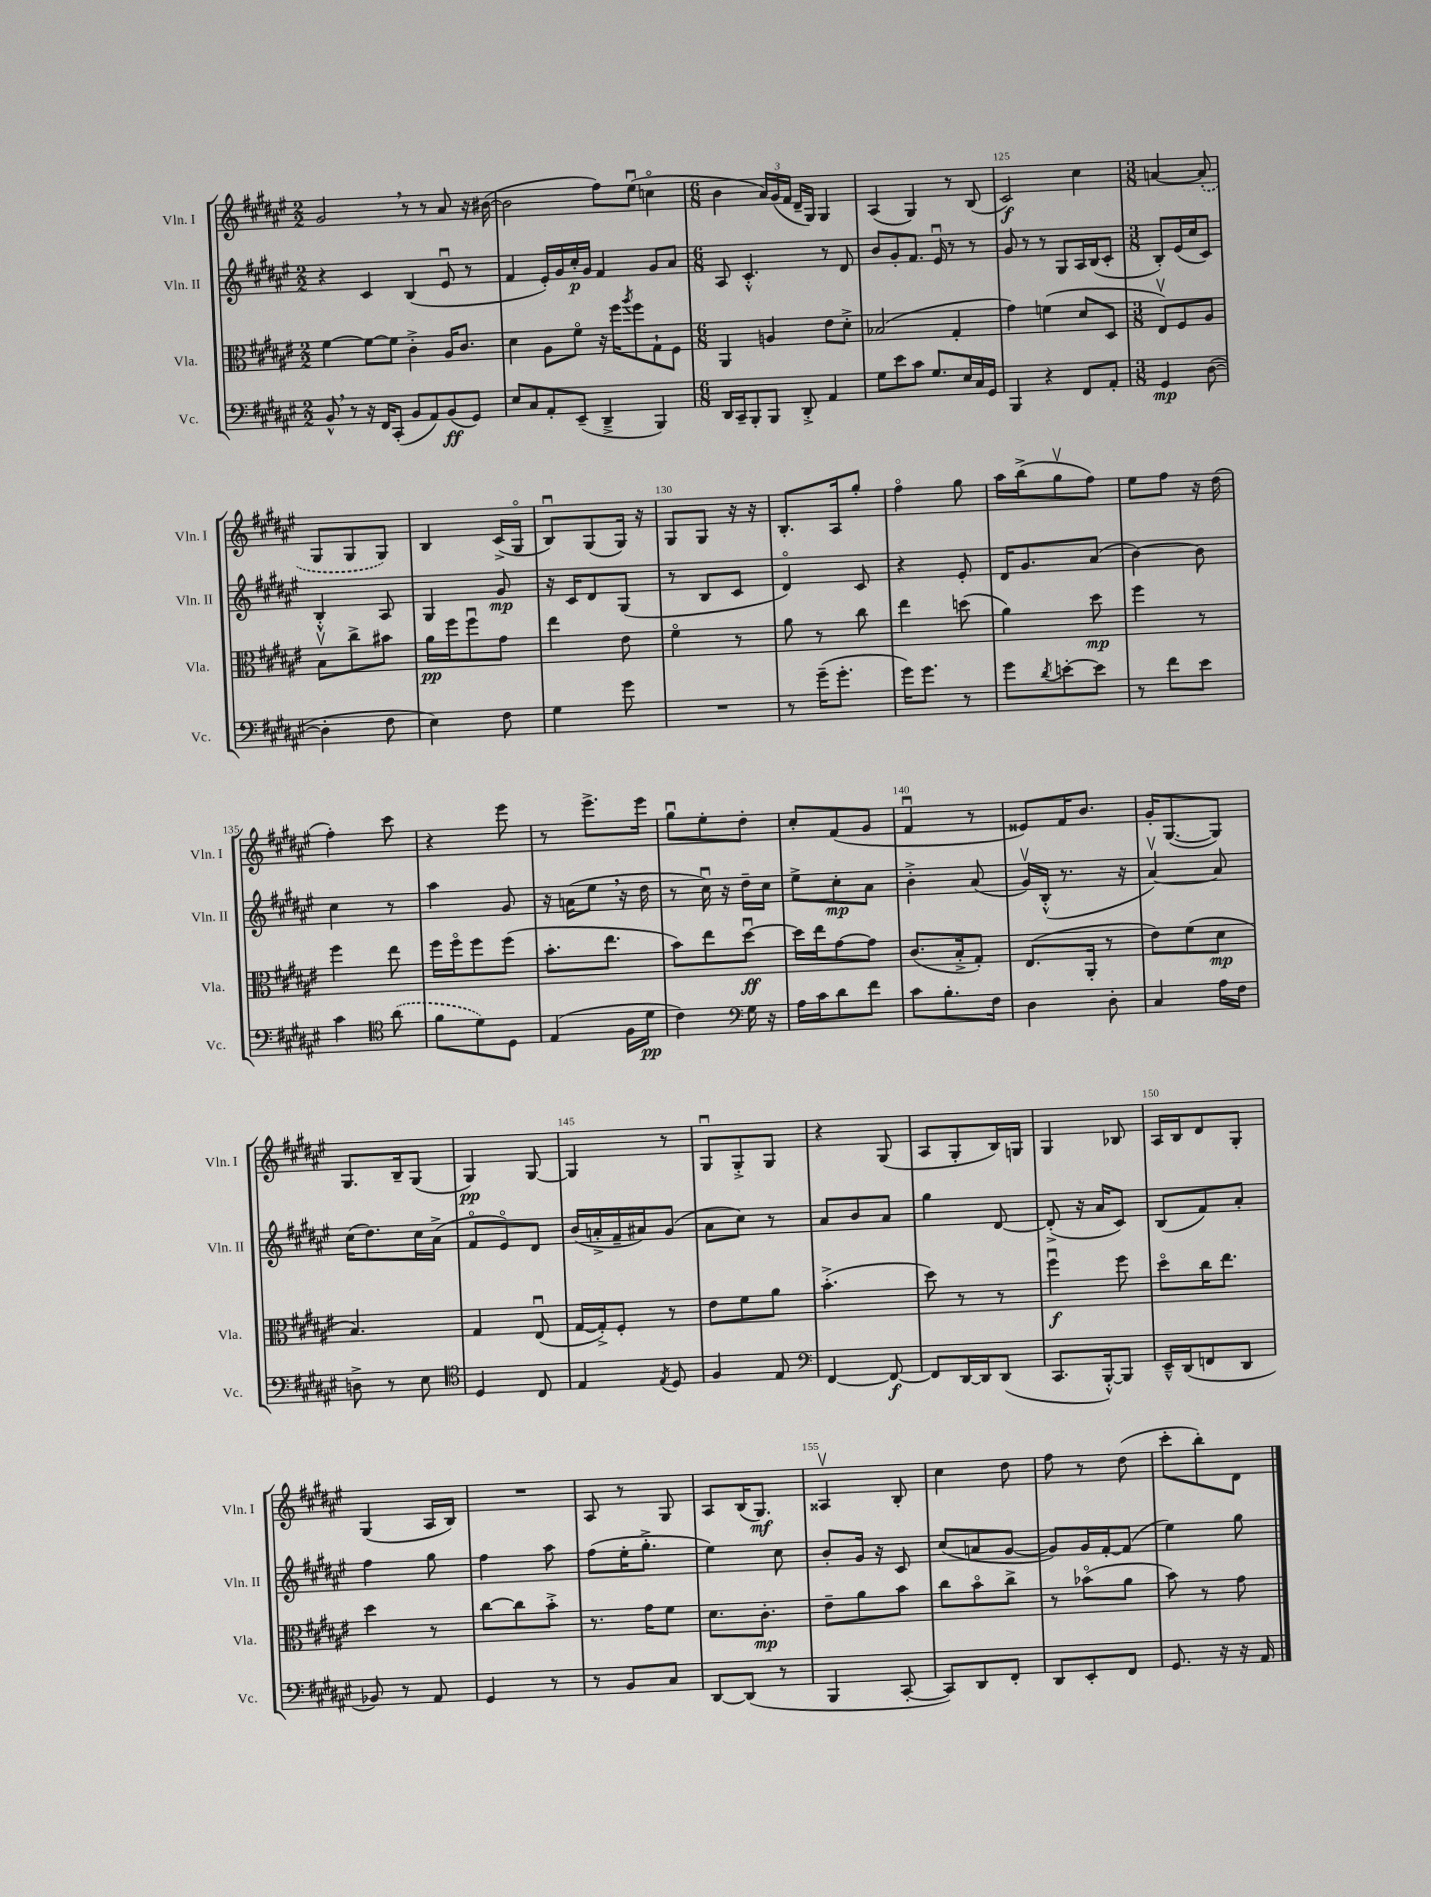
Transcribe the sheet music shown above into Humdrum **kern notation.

**kern	**kern	**kern	**kern
*staff4	*staff3	*staff2	*staff1
*clefF4	*clefC3	*clefG2	*clefG2
*k[f#c#g#d#a#e#]	*k[f#c#g#d#a#e#]	*k[f#c#g#d#a#e#]	*k[f#c#g#d#a#e#]
*M2/2	*M2/2	*M2/2	*M2/2
8BB^^	[4f#	4r	2g#
8r	.	.	.
16r	8f#_	4c#	.
16FF#	.	.	.
(8CC#'	8f#]	.	.
8BB	4c#'^	(4B	8r
8AA#)	.	.	8r
(8BB	16A#	8e#u	8a#
.	8.c#	.	.
8GG#)	.	8r	16r
.	.	.	([16b#
=	=	=	=
8E#	4d#	4f#	2b#]
8C#	.	.	.
8AA#'	8A#	16e#')	.
.	.	16g#	.
(8EE#~	8f#o	16cc#'	.
.	.	16g#	.
4DD#~^	16r	4f#	8ff#)
.	16ff#	.	.
.	8qaa#	.	.
.	8ff#	.	(8ee#u
4BBB)	8G#`	8g#	4cco
.	8F#	8a#	.
=	=	=	=
*M6/8	*M6/8	*M6/8	*M6/8
16DD#	4AA#	8A#	4b
16CC#~	.	.	.
8BBB'	.	4.c#'^^	.
8BBB	4A	.	24a#)
.	.	.	(24g#
.	.	.	24f#
8DD#'^	.	.	16d#~
.	.	.	16G#)
4AA#	8e#	8r	4G#
.	8d#'^	8d#	.
=	=	=	=
8G#	(2B-	8b	(4A#
8e#	.	8g#'	.
8c#	.	8.f#	4G#)
8.G#	.	.	.
.	.	16e#u	.
.	4G#'	8r	8r
16E#	.	.	.
16C#	.	8r	(8B
16GG#	.	.	.
=	=	=	=
4BBB	4g#)	8g#	2c#)
.	.	8r	.
4r	(4f	8r	.
.	.	8G#	.
8FF#	8d#	16A#	4cc#
.	.	(16B	.
8AA#'	8D#	8c#'	.
=	=	=	=
*M3/8	*M3/8	*M3/8	*M3/8
4GG#	8E#v)	8B')	[4a
.	8F#	(16e#	.
.	.	16cc#	.
([8D#	8A#	8c#)	(8a']
=	=	=	=
4D#']	8Bv	4B'^^	8G#
.	8cc#^	.	8G#
8F#	8b#	8A#	8G#)
=	=	=	=
4E#)	16a#	4G#	4B
.	16ff#	.	.
.	8ff#u	.	.
8F#	8g#	8g#	(16c#^
.	.	.	16G#o
=	=	=	=
4G#	4ee#	16r	8Bu)
.	.	16c#	.
.	.	8d#	(8G#
8g#	8e#	(8G#	16G#)
.	.	.	16r
=	=	=	=
4.r	4f#o	8r	8G#
.	.	8B	8G#
.	8r	8c#	16r
.	.	.	16r
=	=	=	=
8r	8a#	4d#o)	8.B'
(16g#~	8r	.	.
8.g#'	.	.	16A#
.	8cc#	8c#	8gg#'
=	=	=	=
16g#)	4ee#	4r	4ff#o
8.g#	.	.	.
8r	(8dd	8e#'	8gg#
=	=	=	=
8g#	4a#)	16d#	16aa#
.	.	8.g#	(16bb^
8qd#	.	.	.
[8e'	.	.	8gg#v
8e]	8dd#	(8a#	8ff#)
=	=	=	=
8r	4ff#	[4b)	8ee#
8f#	.	.	8ff#
8e#	8r	8b]	16r
.	.	.	(16dd#
=	=	=	=
4c#	4ff#	4cc#	4ff#')
*clefC4	*	*	*
(8a#	8ee#	8r	8ccc#
=	=	=	=
8f#	16ff#	4aa#	4r
.	16ff#o	.	.
8d#)	8ff#	.	.
8D#	(8ff#	8g#	8eee#
=	=	=	=
(4E#	8.b'	16r	8r
.	.	(16a	.
.	.	8ee#	8.eee#^
.	8.ee#	.	.
16F#	.	16r	.
16d#	.	16dd#	16eee#
=	=	=	=
4c#)	8b)	8r	8gg#u
.	8ee#	16cc#u)	8ee#'
.	.	16r	.
*clefF4	*	*	*
16G#	[8dd#u	16dd#~	8dd#'
16r	.	16cc#	.
=	=	=	=
16A#	16dd#]	8ee#^	8cc#'
16c#	16ee#	.	.
8d#	[8g#	8cc#'	(8f#
8f#	8g#]	8a#	8g#
=	=	=	=
8c#	(8.c#	4b'^	4f#u
8.B'	.	.	.
.	16B'^	.	.
.	8G#')	(8a#	8r
16F#	.	.	.
=	=	=	=
4D#	(8.E#	16g#v)	8e##)
.	.	(16B'^^	.
.	.	8.r	16f#
.	16AA#'	.	8.b
8D#'	8r	.	.
.	.	16r	.
=	=	=	=
4C#	8e#)	[4a#v)	16g#'
.	.	.	([8.G#
.	(8f#	.	.
16A#	8d#	8a#]	8G#])
16F#	.	.	.
=	=	=	=
8D^	4.B)	(16cc#	8.G#
.	.	8.dd#)	.
8r	.	.	.
.	.	.	16B~
8E#	.	16cc#	(8G#
.	.	(16a#^	.
=	=	=	=
*clefC4	*	*	*
4D#	4G#	8f#o	4G#)
.	.	8e#o)	.
8C#	(8E#u	8d#	[8G#
=	=	=	=
4E#	[16G#	(16b	4G#]
.	16G#'^])	16a'^	.
.	8F#'	16f#~	.
.	.	16a#)	.
8qE#	.	.	.
8D#	8r	(8g#	8r
=	=	=	=
4F#	8e#	8a#	8G#u
.	8f#	8cc#)	8G#'^
8E#	8a#	8r	8G#
=	=	=	=
*clefF4	*	*	*
[4FF#	(4.b'^	8a#	4r
.	.	8b	.
8FF#_	.	8a#	(8G#
=	=	=	=
8FF#]	8dd#)	4gg#	8A#
[16DD#	8r	.	8G#'
16DD#]	.	.	.
(8DD#	8r	[8d#	16B)
.	.	.	16G
=	=	=	=
8.CC#	4ff#u	(8d#'^]	4G#
.	.	16r	.
[16BBB'^^)	.	16a#	.
8BBB]	8ff#	8c#)	8B-
=	=	=	=
16EE#~^^	8dd#o	(8B	16A#
(16DD#	.	.	16B
8FF	16cc#	8f#)	8d#
.	8.ee#	.	.
8DD#	.	8a#'	8G#'
=	=	=	=
8BB-)	4dd#	4ff#	(4G#
8r	.	.	.
8AA#	8r	8gg#	16A#
.	.	.	16B)
=	=	=	=
4GG#	[8cc#	4ff#	4.r
.	8cc#]	.	.
8r	8b'^	8aa#	.
=	=	=	=
8r	8.r	(8ff#	8A#
8BB	.	16ee#'	8r
.	16g#	8.gg#'^	.
8C#	8f#	.	8G#
=	=	=	=
[8DD#	8.d#	4ee#)	8A#
(8DD#]	.	.	(16B
.	8.c#'	.	8.G#)
8r	.	8cc#	.
=	=	=	=
4BBB	8e#~	8b'	4A##v
.	8a#	16g#	.
.	.	16r	.
[8CC#'	8b	8c#	8B'
=	=	=	=
8CC#])	8cc#	(8cc#	4cc#
8DD#	8bo	8a	.
8FF#'	8cc#^	[8g#	8dd#
=	=	=	=
8DD#	8r	8g#])	8ff#
8EE#'	(8b-o	16g#	8r
.	.	[16f#'	.
8FF#	8a#	(8f#]	(8dd#
=	=	=	=
8.GG#	8b)	4ee#)	8ccc#'
.	8r	.	8bb')
16r	.	.	.
16r	8g#	8gg#	8d#
16AA#	.	.	.
==	==	==	==
*-	*-	*-	*-
